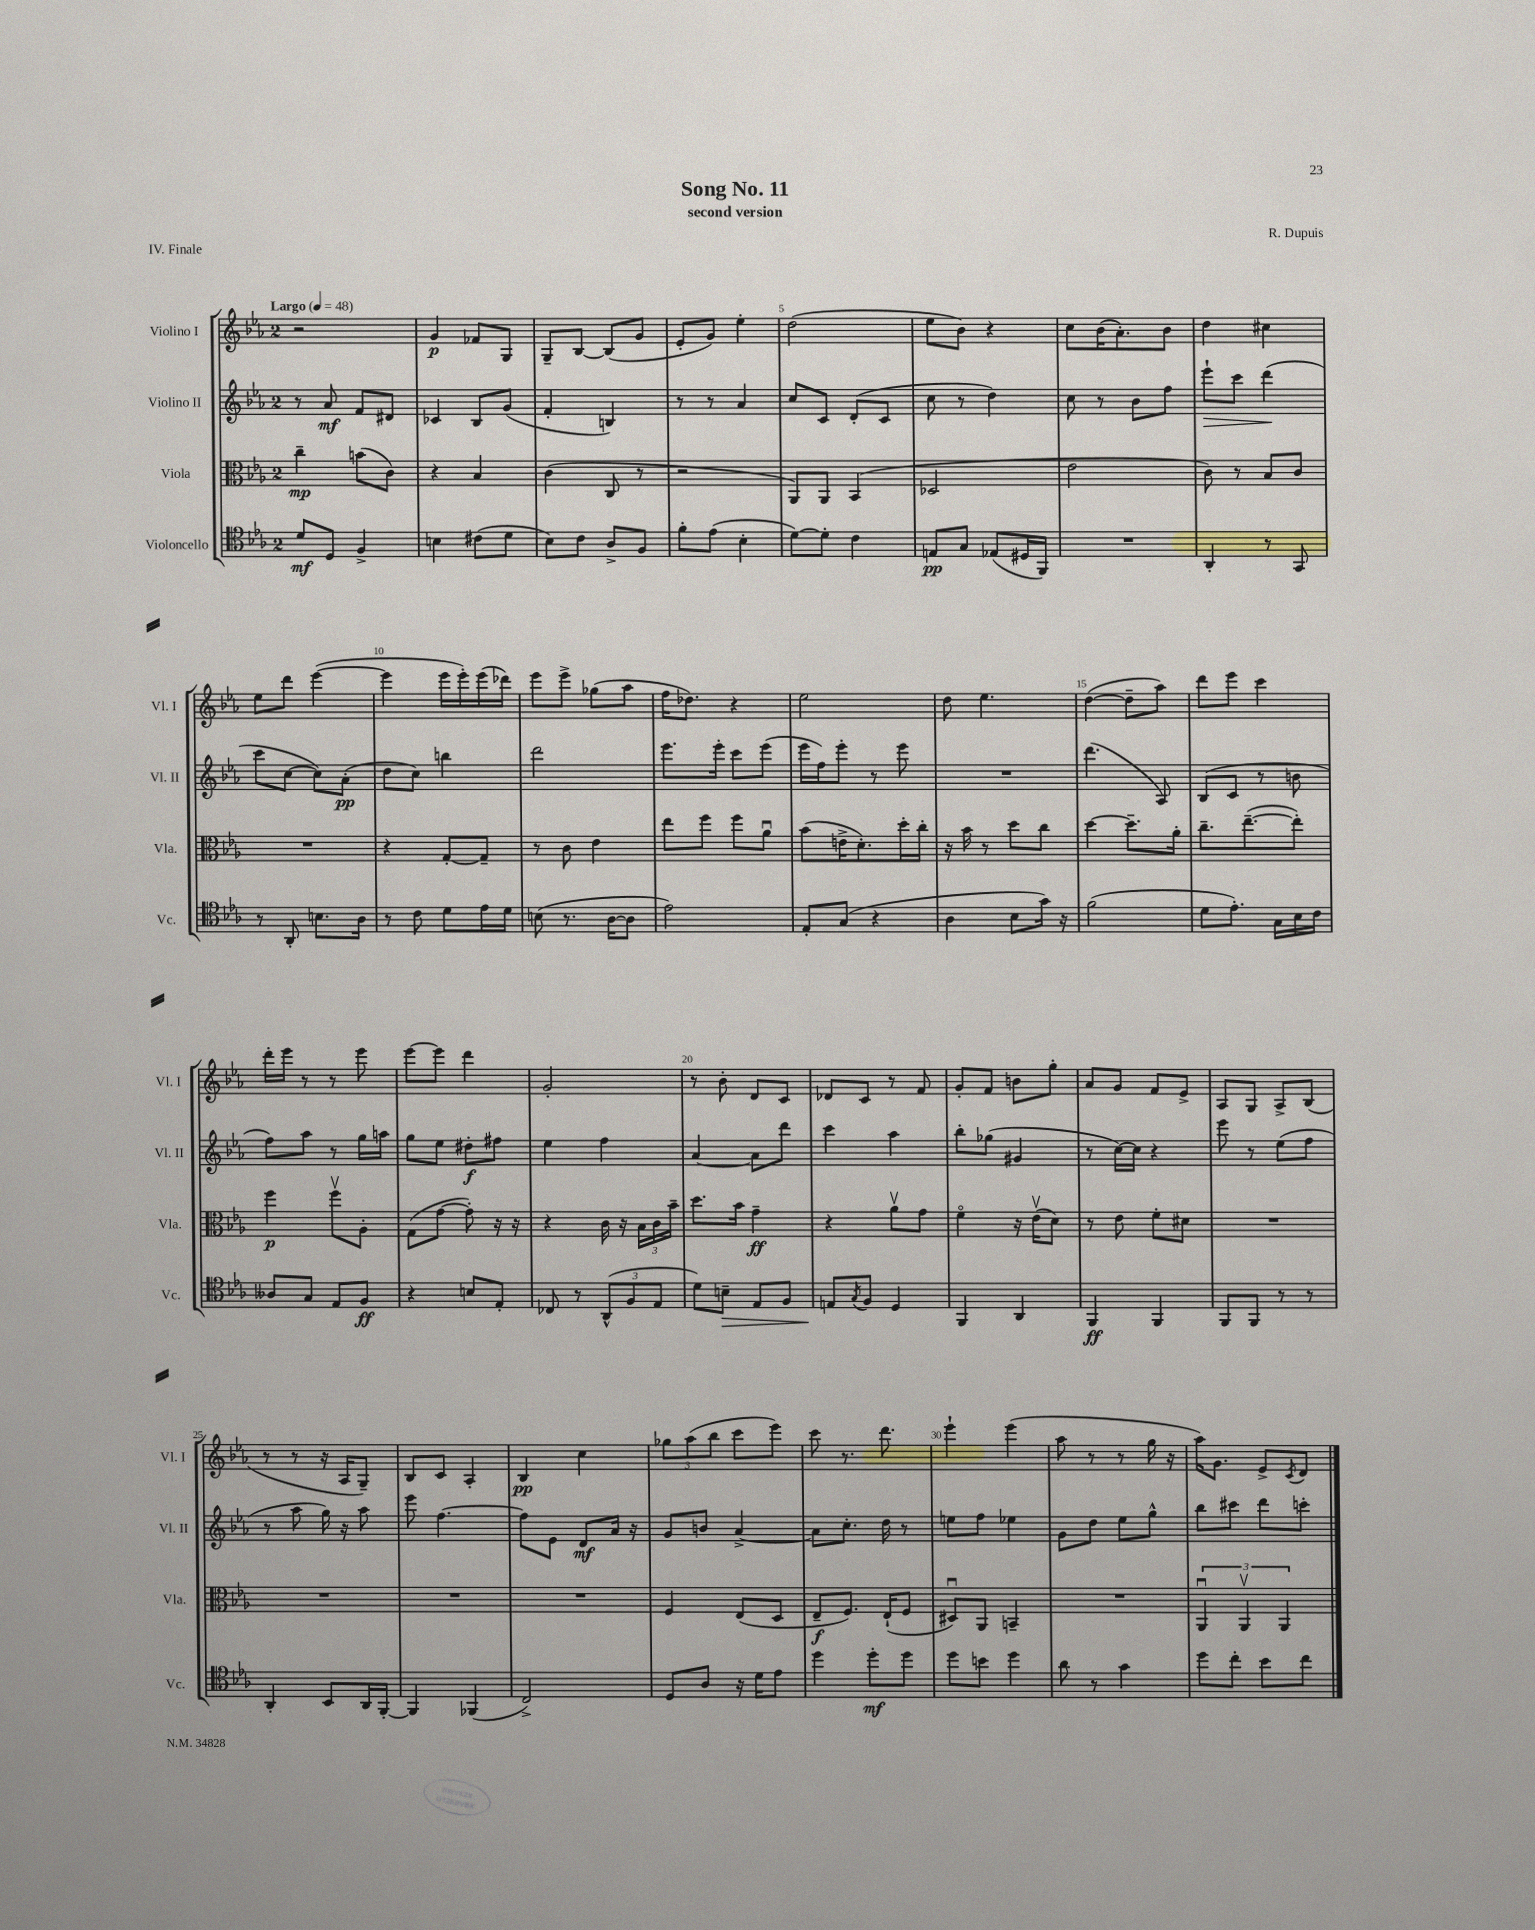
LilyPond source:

\header { title = "Song No. 11" composer = "R. Dupuis" subtitle = "second version" piece = "IV. Finale" }
<<
\new StaffGroup <<
\new Staff = "s0" \with { instrumentName = "Violino I" shortInstrumentName = "Vl. I" } {
    \clef treble \key ees \major \once \override Staff.TimeSignature.style = #'single-digit \time 2/4 \tempo "Largo" 4 = 48
    r2 |
    g'4\p fes'8 g8 |
    g8-- bes8~ bes8( g'8 |
    ees'8-. g'8) ees''4-. |
    d''2( |
    ees''8 bes'8) r4 |
    c''8 bes'16( aes'8.-.) bes'8 |
    d''4 cis''4 |
    ees''8 d'''8 ees'''4~( |
    ees'''4 ees'''16 ees'''16-.) ees'''16( des'''16) |
    ees'''8 ees'''8-> ges''8( aes''8 |
    f''16 des''8.) r4 |
    ees''2 |
    d''8 ees''4. |
    d''4~( d''8-- aes''8) |
    d'''8 ees'''8 c'''4 |
    d'''16-. ees'''16 r8 r8 ees'''8 |
    ees'''8~ ees'''8 d'''4 |
    g'2-. |
    r8 bes'8-. d'8 c'8 |
    des'8 c'8 r8 f'8 |
    g'8-. f'8 b'8 g''8-. |
    aes'8 g'8 f'8 ees'8-> |
    aes8 g8 aes8-> bes8( |
    r8 r8 r16 aes16 g8--) |
    bes8 c'8 aes4-. |
    bes4\pp c''4 |
    \tuplet 3/2 { ges''8 aes''8( bes''8 } c'''8 ees'''8) |
    c'''8 r8. d'''8. |
    ees'''4-! ees'''4( |
    aes''8 r8 r8 g''16 r16 |
    aes''16) g'8. ees'8-> \acciaccatura { c'8 } d'8 \bar "|." |
}
\new Staff = "s1" \with { instrumentName = "Violino II" shortInstrumentName = "Vl. II" } {
    \clef treble \key ees \major \once \override Staff.TimeSignature.style = #'single-digit \time 2/4
    r8 aes'8\mf f'8 dis'8 |
    ces'4 bes8 g'8( |
    f'4-. b4) |
    r8 r8 aes'4 |
    c''8 c'8 d'8-.( c'8 |
    c''8 r8 d''4) |
    c''8 r8 bes'8 f''8 |
    ees'''8-!\> c'''8 d'''4\!( |
    c'''8 c''8~ c''8) aes'8-.\pp( |
    d''8 c''8) b''4 |
    d'''2 |
    ees'''8. ees'''16-. c'''8 ees'''8( |
    ees'''16 f''16) ees'''8-. r8 ees'''8 |
    R2 |
    d'''4.( aes8) |
    bes8( c'8 r8 b'8 |
    f''8) aes''8 r8 g''16 a''16 |
    g''8 ees''8 dis''8-.\f fis''8 |
    ees''4 f''4 |
    aes'4~ aes'8 d'''8 |
    c'''4 aes''4 |
    bes''8-. ges''8( gis'4 |
    r8 c''16~) c''16 r4 |
    ees'''8 r8 ees''8( f''8 |
    r8 aes''8 g''16) r16 aes''8 |
    ees'''8 f''4.~ |
    f''8 ees'8 d'8\mf aes'16 r16 |
    g'8 b'8 aes'4~-> |
    aes'8 c''8.-. d''16 r8 |
    e''8 f''8 ees''4 |
    g'8 d''8 ees''8 g''8-^ |
    bes''8 cis'''8 d'''8 c'''8-. \bar "|." |
}
\new Staff = "s2" \with { instrumentName = "Viola" shortInstrumentName = "Vla." } {
    \clef alto \key ees \major \once \override Staff.TimeSignature.style = #'single-digit \time 2/4
    c''4--\mp b'8( c'8) |
    r4 bes4 |
    c'4( c8 r8 |
    r2 |
    aes,8) aes,8 bes,4( |
    des2 |
    ees'2 |
    c'8) r8 bes8 c'8 |
    R2 |
    r4 g8~-. g8-- |
    r8 c'8 ees'4 |
    ees''8 f''8 f''8 aes'8\downbow |
    bes'8( e'16-> d'8.-.) d''16-. c''16-. |
    r16 bes'16 r8 d''8 c''8 |
    d''4~ d''8.-- aes'16-. |
    c''8.-- ees''8.~--( ees''8-.) |
    f''4\p f''8\upbow aes8-. |
    g8( g'8~ g'8-.) r16 r16 |
    r4 c'16 r16 \tuplet 3/2 { bes16 c'16 bes'16-- } |
    d''8. bes'16 g'4--\ff |
    r4 aes'8\upbow g'8 |
    f'4\flageolet r16 ees'16\upbow( d'8) |
    r8 ees'8 f'8-. dis'8 |
    R2 |
    R2 |
    R2 |
    R2 |
    f4 ees8( d8 |
    ees8--\f f8.) ees16-!( f8 |
    dis8\downbow) aes,8 b,4-- |
    R2 |
    \tuplet 3/2 { aes,4\downbow aes,4\upbow aes,4 } \bar "|." |
}
\new Staff = "s3" \with { instrumentName = "Violoncello" shortInstrumentName = "Vc." } {
    \clef tenor \key ees \major \once \override Staff.TimeSignature.style = #'single-digit \time 2/4
    d'8\mf d8 f4-> |
    b4 cis'8( d'8 |
    bes8) c'8 aes8-> f8 |
    f'8-. ees'8( bes4-. |
    d'8~) d'8-. c'4 |
    e8\pp g8 ees8( dis16 f,16) |
    R2 |
    aes,4-. r8 g,8 |
    r8 aes,8-. b8. aes16 |
    r8 c'8 d'8 ees'16 d'16 |
    b8( r8. aes16~ aes8 |
    ees'2) |
    ees8-. g8( r4 |
    aes4 bes8 g'16) r16 |
    f'2( |
    d'8 ees'8.-.) g16 bes16 c'16 |
    aeses8 g8 ees8 f8\ff |
    r4 b8 ees8-. |
    ces8 r8 \tuplet 3/2 { aes,8-^( f8 ees8 } |
    d'8) b8--\> ees8 f8 |
    e8\! \acciaccatura { g8 } f8 d4 |
    f,4 aes,4 |
    f,4\ff f,4 |
    f,8 f,8 r8 r8 |
    aes,4-. bes,8 aes,16 f,16~-. |
    f,4 fes,4( |
    c2->) |
    d8 aes8 r16 d'16 ees'8 |
    d''4 d''8-.\mf d''8 |
    d''8 b'8 d''4 |
    aes'8 r8 g'4 |
    d''8 c''8-. bes'8 c''8 \bar "|." |
}
>>
>>
\layout { \context { \Score \override BarNumber.break-visibility = ##(#f #t #t) barNumberVisibility = #(every-nth-bar-number-visible 5) } }
